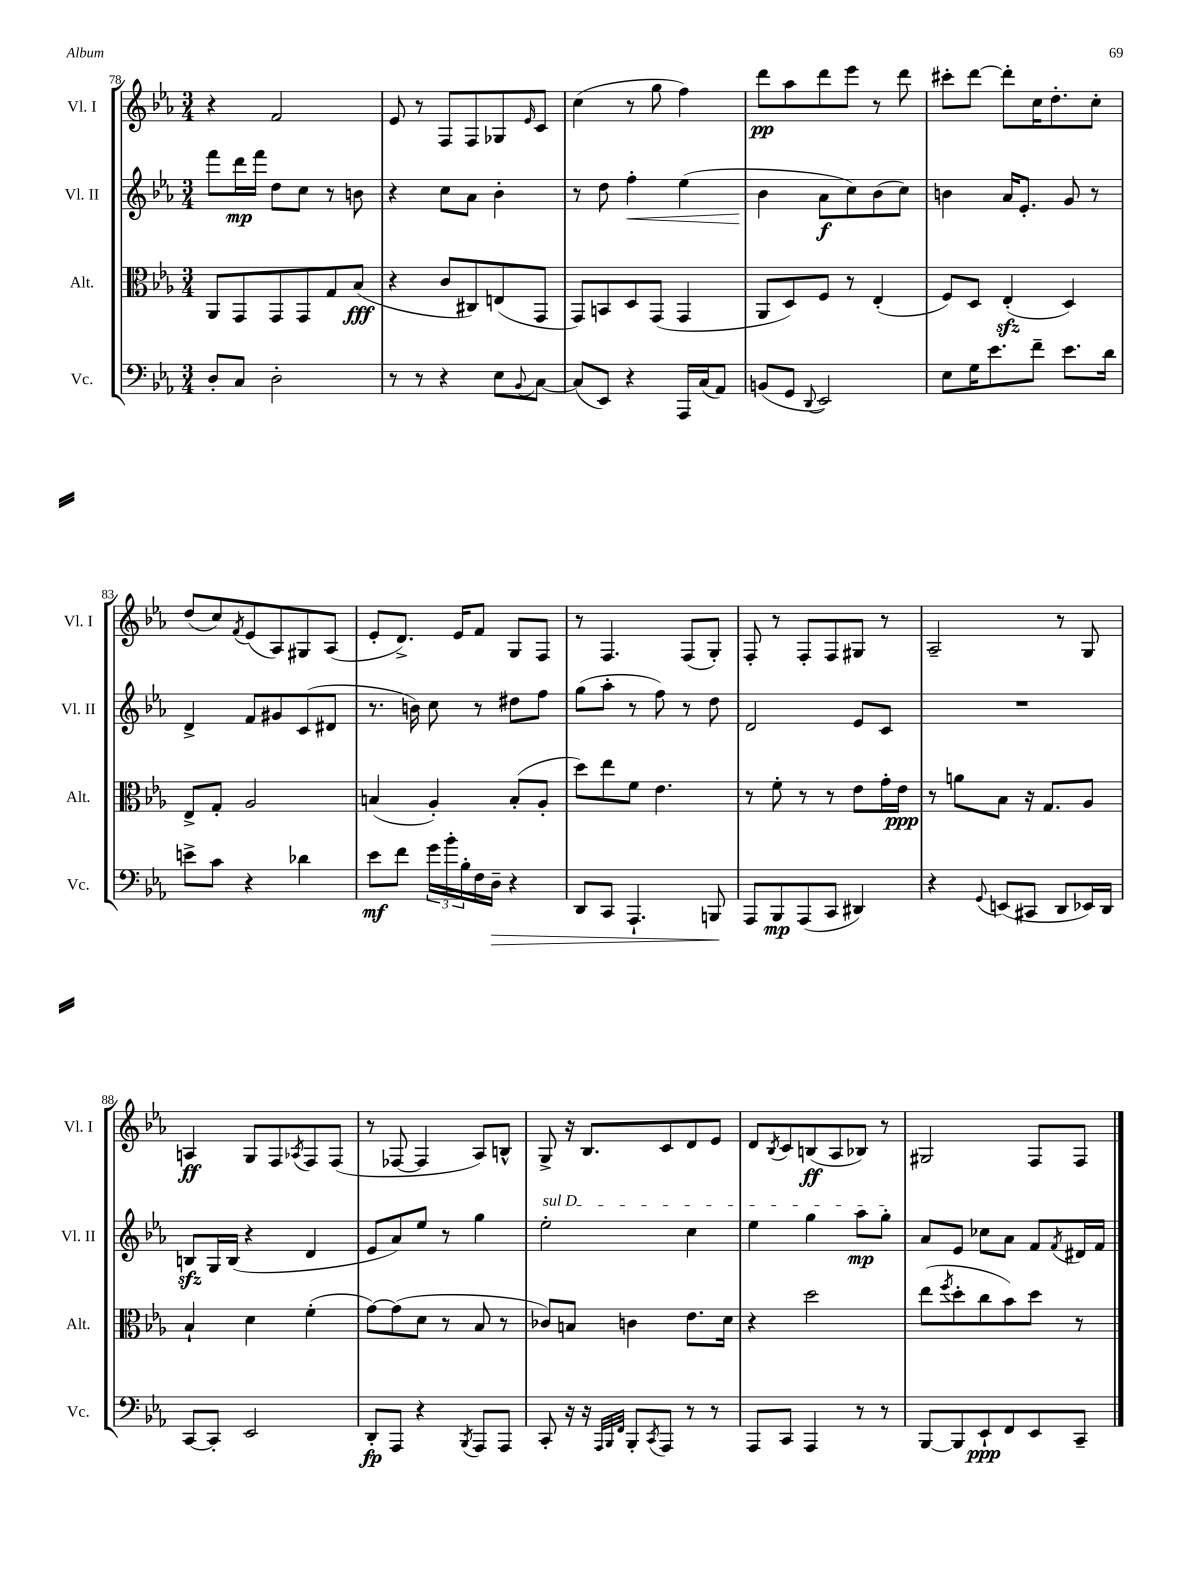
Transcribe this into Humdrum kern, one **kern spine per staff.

**kern	**kern	**kern	**kern
*staff4	*staff3	*staff2	*staff1
*clefF4	*clefC3	*clefG2	*clefG2
*k[b-e-a-]	*k[b-e-a-]	*k[b-e-a-]	*k[b-e-a-]
*M3/4	*M3/4	*M3/4	*M3/4
8D'	8AA-	8fff	4r
8C	8GG	16ddd	.
.	.	16fff	.
2D'	8GG	8dd	2f
.	8GG	8cc	.
.	8G	8r	.
.	(8B-	8b	.
=	=	=	=
8r	4r	4r	8e-
8r	.	.	8r
4r	8c	8cc	8F
.	8C#)	8a-	8F
8E-	(8E	4b-'	8G-
8qqBB-	.	.	16qqe-
[8C	8GG	.	8c
=	=	=	=
(8C]	8GG)	8r	(4cc
8EE-)	8BB	8dd	.
4r	8D	4ff'	8r
.	(8GG	.	8gg
16AAA-	4GG	(4ee-	4ff)
(16C	.	.	.
8AA-)	.	.	.
=	=	=	=
(8BB	8AA-	4b-	8ddd
8GG	8D)	.	8aa-
8qqDD	.	.	.
2EE-)	8F	8a-	8ddd
.	8r	8cc)	8eee-
.	(4E-'	(8b-	8r
.	.	8cc)	8ddd
=	=	=	=
8E-	8F)	4b	8ccc#'
16G	8D	.	[8ddd
8.e-	.	.	.
.	(4E-'	16a-	8ddd']
.	.	8.e-'	.
8f~	.	.	16cc
.	.	.	8.dd'
8.e-	4D)	8g	.
.	.	8r	8cc'
16d	.	.	.
=	=	=	=
8e^	8E-^	4d^	(8dd
8c	8G'	.	8cc)
.	.	.	8qf
4r	2A-	8f	(8e-
.	.	8g#	8A-)
4d-	.	(8c	8G#
.	.	8d#	(8A-
=	=	=	=
8e-	(4B	8.r	8e-'
8f	.	.	8.d^)
.	.	16b)	.
24g	4A-')	8cc	.
24b-'	.	.	.
.	.	.	16e-
24B-'	.	.	.
16F	.	8r	8f
16D~	.	.	.
4r	(8B'	8dd#	8G
.	8A-'	8ff	8F
=	=	=	=
8DD	8dd)	(8gg	8r
8CC	8ee-	8aa-'	4.F
4.AAA-`	8f	8r	.
.	4.e-	8ff)	.
.	.	8r	(8F
8BBB	.	8dd	8G')
=	=	=	=
8AAA-	8r	2d	8F'
8BBB-	8f'	.	8r
(8AAA-	8r	.	8F'
8CC	8r	.	8F
4DD#)	8e-	8e-	8G#
.	16g'	8c	8r
.	16e-	.	.
=	=	=	=
4r	8r	2.r	2A-~
.	8a	.	.
8qqGG	.	.	.
(8EE	8B-	.	.
8CC#	16r	.	.
.	8.G	.	.
8DD	.	.	8r
16EE-)	8A-	.	8G
16DD	.	.	.
=	=	=	=
[8CC	4B-`	8B	4A
8CC']	.	16G	.
.	.	(16B	.
2EE-	4d	4r	8G
.	.	.	8F
.	.	.	8qA-
.	(4f'	4d	8F
.	.	.	(8F
=	=	=	=
8DD'	[8g)	8e-	8r
8AAA-	(8g]	8a-)	[8F-
4r	8d	8ee-	4F-]
.	8r	8r	.
8qBBB-	.	.	.
8AAA-	8B-	4gg	8A-)
8AAA-	8r	.	8B^^
=	=	=	=
8CC'	8c-)	2ee-'	8G^
16r	8B	.	16r
16r	.	.	8.B-
32qqAAA-	.	.	.
32qqBBB-	.	.	.
32qqFF	.	.	.
8BBB-'	4c	.	.
8qCC	.	.	.
8AAA-	.	.	8c
8r	8.e-	4cc	8d
8r	.	.	8e-
.	16d	.	.
=	=	=	=
8AAA-	4r	4ee-	8d
.	.	.	8qB-
8CC	.	.	8c
4AAA-	2dd	4gg	(8B
.	.	.	8A-
8r	.	8aa-	8B-)
8r	.	8gg'	8r
=	=	=	=
[8BBB-	(8ee-	8a-	2G#
.	8qff	.	.
8BBB-]	8dd'	8e-	.
8EE-`	8cc	8cc-	.
8FF	8b-)	8a-	.
8EE-	8dd	8f	8F
.	.	8qf	.
8CC~	8r	16d#	8F
.	.	16f	.
==	==	==	==
*-	*-	*-	*-
